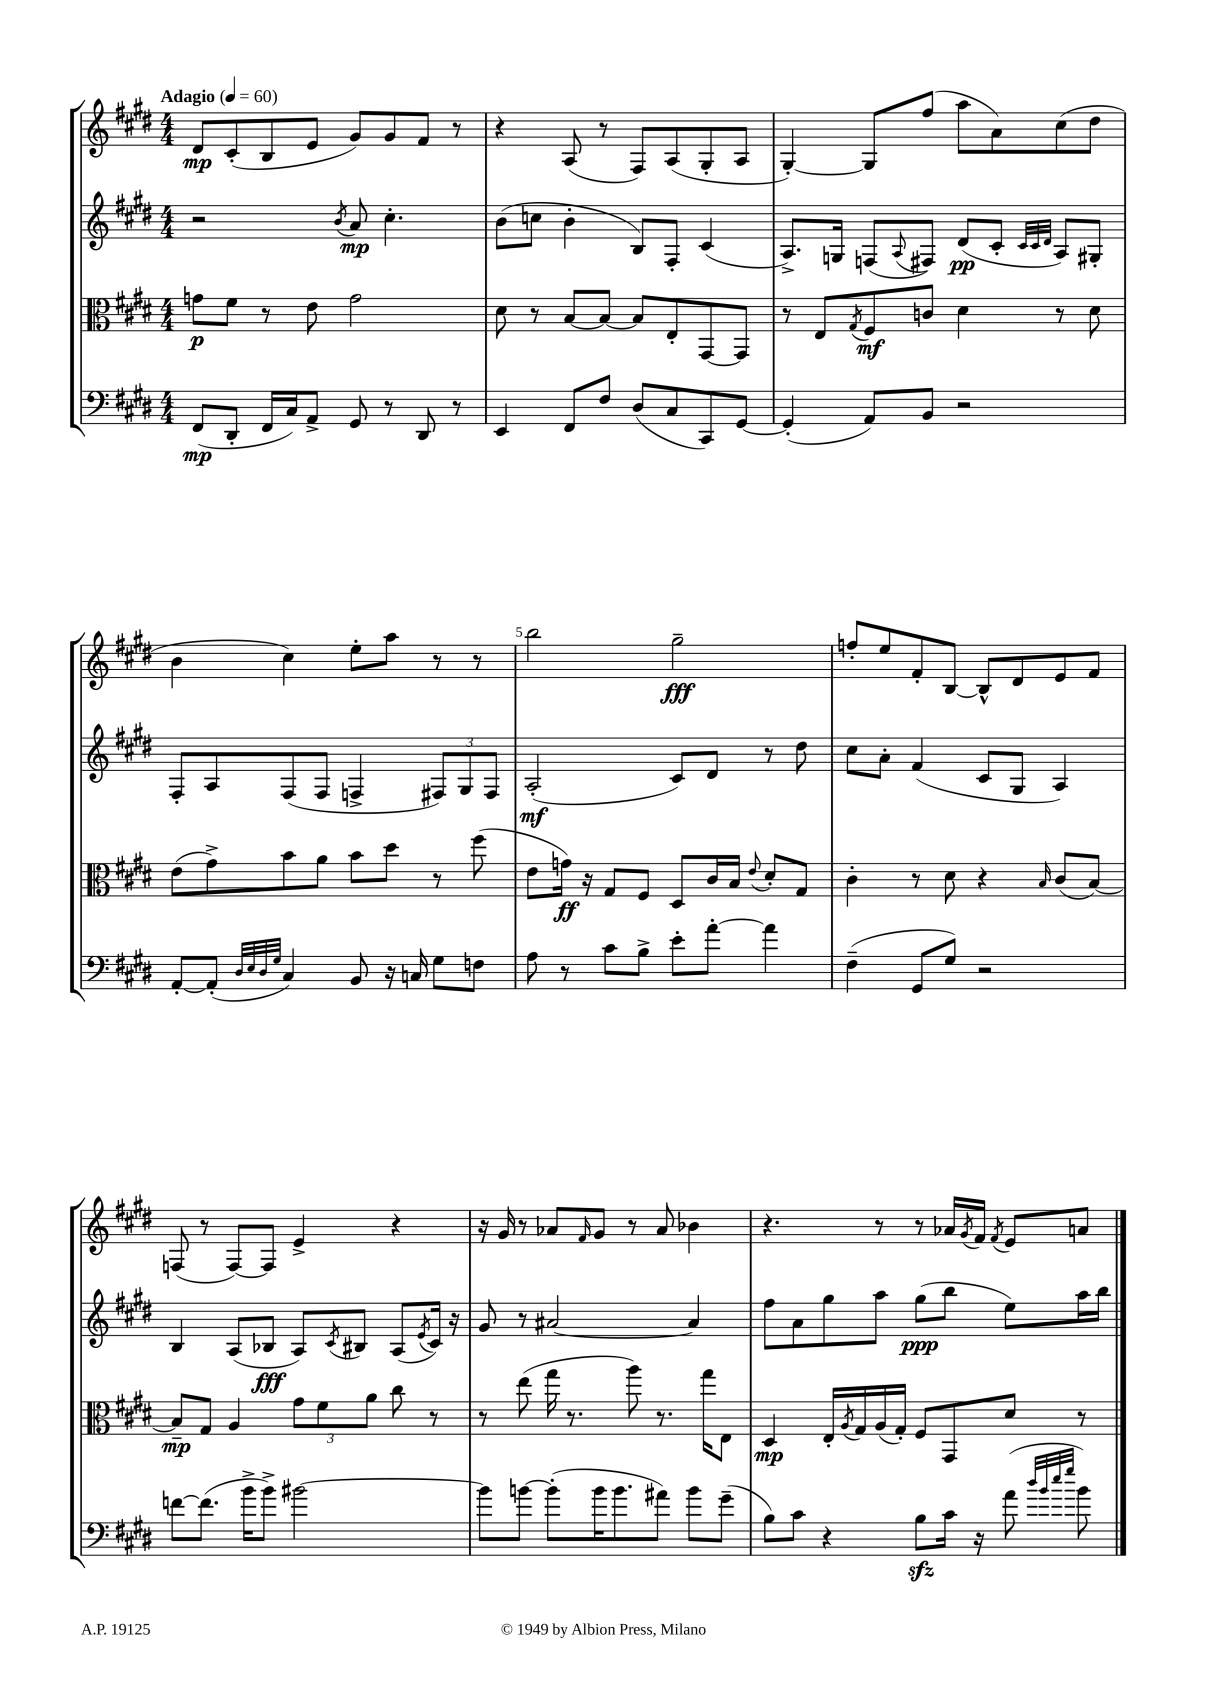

**kern	**kern	**kern	**kern
*staff4	*staff3	*staff2	*staff1
*clefF4	*clefC3	*clefG2	*clefG2
*k[f#c#g#d#]	*k[f#c#g#d#]	*k[f#c#g#d#]	*k[f#c#g#d#]
*M4/4	*M4/4	*M4/4	*M4/4
*MM60	*MM60	*MM60	*MM60
(8FF#/L	8g\L	2r	8d#/L
8DD#'/J	8f#\J	.	(8c#'/
16FF#/LL	8r	.	8B/
16C#/J)	.	.	.
8AA^/J	8e\	.	8e/J
.	.	8qb/	.
8GG#/	2g\	8a/	8g#/L)
8r	.	4.cc#'\	8g#/
8DD#/	.	.	8f#/J
8r	.	.	8r
=	=	=	=
4EE/	8d#\	(8b\L	4r
.	8r	8cc\J	.
8FF#/L	[8B/L	4b'\	(8A/
8F#/J	8B/_J	.	8r
(8D#/L	8B/]L	8B/L)	8F#/L)
8C#/	8E'/	8F#'/J	(8A/
8CC#/)	[8GG#/	(4c#/	8G#'/
[8GG#/J	8GG#/]J	.	8A/J
=	=	=	=
(4GG#'/]	8r	8.A^/L)	[4G#'/)
.	8E/L	.	.
.	.	16G/Jk	.
.	8qG#/	.	.
8AA/L)	8F#/	(8F/L	8G#/]L
.	.	8qqA/	.
8BB/J	8c/J	8F#/J)	(8ff#/J
2r	4d#\	(8d#/L	8aa\L
.	.	8c#'/J	8a\)
.	.	32qqc#/LLL	.
.	.	32qqc#/	.
.	.	32qqd#/JJJ	.
.	8r	8A/L)	(8cc#\
.	8d#\	8G#'/J	8dd#\J
=	=	=	=
[8AA'/L	(8e\L	8F#'/L	4b\
(8AA'/]J	8g#^\)	8A/	.
32qqD#/LLL	.	.	.
32qqE/	.	.	.
32qqD#/	.	.	.
32qqG#/JJJ	.	.	.
4C#/)	8b\	(8F#/	4cc#\)
.	8a\J	8F#/J	.
8BB/	8b\L	4F^/	8ee'\L
16r	8dd#\J	.	8aa\J
16C/	.	.	.
8G#\L	8r	12F#/L)	8r
.	.	12G#/	.
8F\J	(8ff#\	.	8r
.	.	12F#/J	.
=	=	=	=
8A\	8e\L	(2A'/	2bb\
8r	16g\Jk)	.	.
.	16r	.	.
8c#\L	8G#/L	.	.
8B^\J	8F#/J	.	.
8e'\L	8D#/L	8c#/L)	2gg#~\
[8a'\J	16c#/L	8d#/J	.
.	16B/JJ	.	.
.	8qqe/	.	.
4a\]	8d#'/L	8r	.
.	8G#/J	8dd#\	.
=	=	=	=
(4F#~\	4c#'\	8cc#\L	8ff'/L
.	.	8a'\J	8ee/
8GG#/L	8r	(4f#/	8f#'/
8G#/J)	8d#\	.	[8B/J
2r	4r	8c#/L	8B^^/]L
.	.	8G#/J	8d#/
.	16qqB/	.	.
.	(8c#/L	4A/)	8e/
.	[8B/J)	.	8f#/J
=	=	=	=
[8f\L	8B~/]L	4B/	(8F/
(8.f\]J	8G#/J	.	8r
.	4A/	(8A/L	[8F/L)
16b^\LK	.	.	.
8b^\J)	.	8B-/J	8F/]J
[2b#\	12g#\L	8A/L)	4e^/
.	12f#\	.	.
.	.	8qc#/	.
.	.	8B#/J	.
.	12a\J	.	.
.	8cc#\	(8A/L	4r
.	.	8qe/	.
.	8r	16c#/Jk)	.
.	.	16r	.
=	=	=	=
8b#\]L	8r	8g#/	16r
.	.	.	16g#/
[8b\J	(8ee\	8r	8r
(8b'\]L	16gg#\	[2a#/	8a-/L
.	8.r	.	.
.	.	.	16qqf#/
16b\K	.	.	8g#/J
8.b\	.	.	.
.	8aa\)	.	8r
8a#\J)	8.r	.	8a-/
8b\L	.	4a#/]	4b-\
.	16gg#\LK	.	.
(8g#~\J	8E\J	.	.
=	=	=	=
8B\L)	4D#/	8ff#\L	4.r
8c#\J	.	8a\	.
4r	16E'/LL	8gg#\	.
.	8qA/	.	.
.	16G#/	.	.
.	(16A/	8aa\J	8r
.	16G#'/JJ)	.	.
8B\L	8F#/L	(8gg#\L	8r
16c#\Jk	8GG#/	8bb\J	16a-/LL
.	.	.	8qg#/
16r	.	.	16f#/JJ
.	.	.	8qf#/
(8a\	8d#/J	8ee\L)	8e/L
32qqdd#/LLL	.	.	.
32qqb/	.	.	.
32qqee/	.	.	.
32qqgg#/JJJ	.	.	.
8b\)	8r	16aa\L	8a/J
.	.	16bb\JJ	.
==	==	==	==
*-	*-	*-	*-
